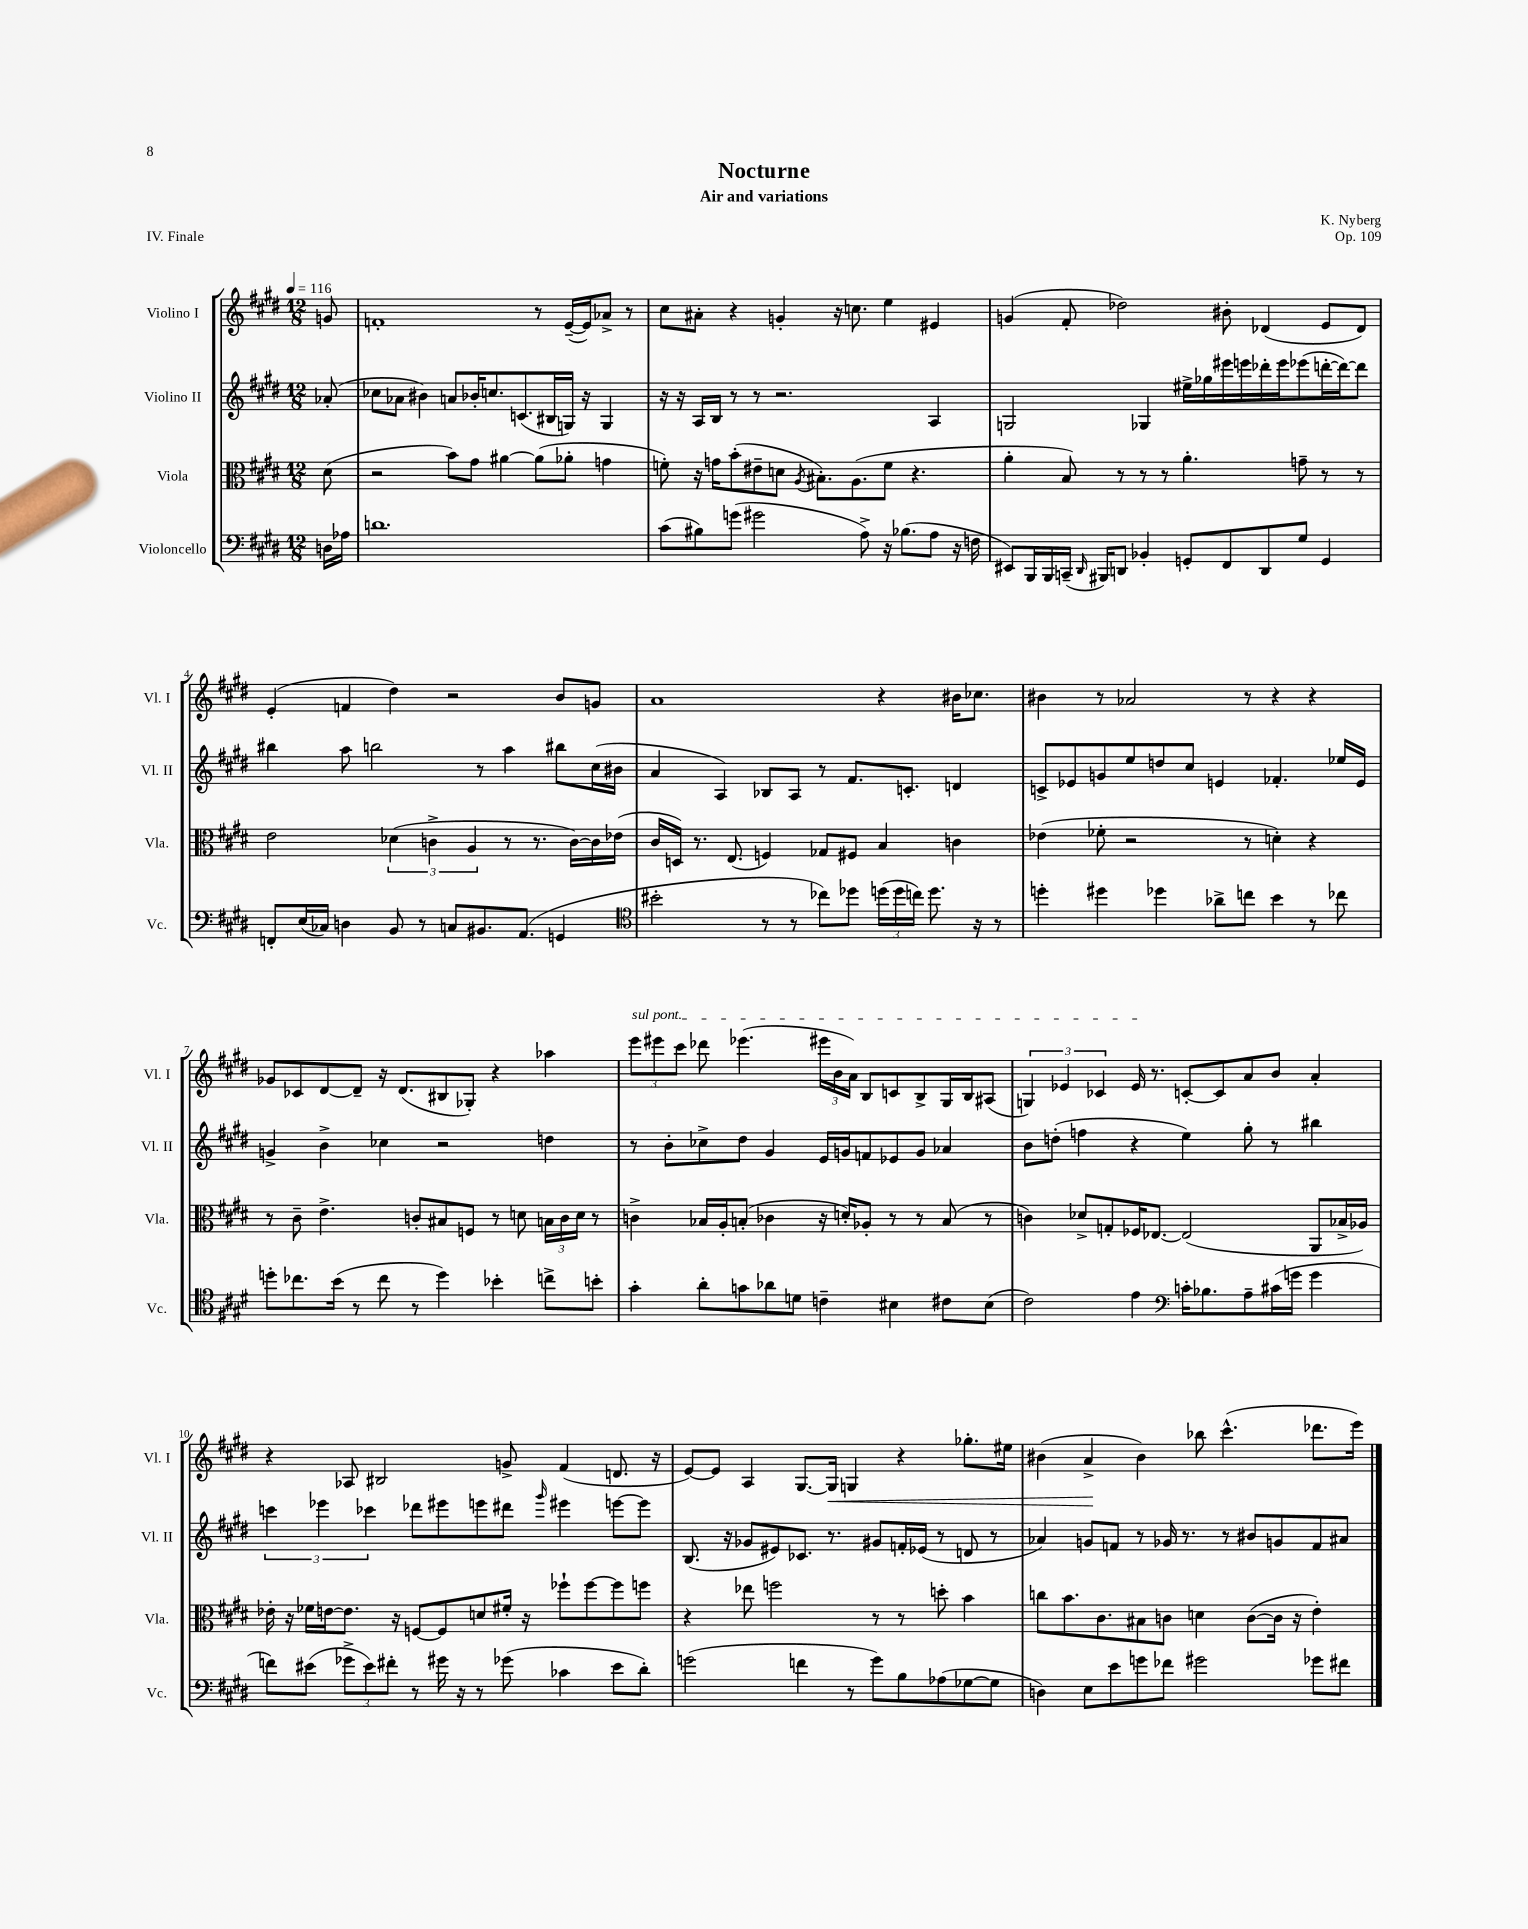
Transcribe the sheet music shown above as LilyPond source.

\header { title = "Nocturne" composer = "K. Nyberg" subtitle = "Air and variations" opus = "Op. 109" piece = "IV. Finale" }
<<
\new StaffGroup <<
\new Staff = "s0" \with { instrumentName = "Violino I" shortInstrumentName = "Vl. I" } {
    \clef treble \key e \major \numericTimeSignature \time 12/8 \partial 8 \tempo 4 = 116
    \autoBeamOff g'8 |
    f'1-. r8 e'16[~--( e'16) aes'8]-> r8 |
    cis''8[ ais'8]-. r4 g'4-. r16 c''8. e''4 eis'4 |
    g'4( fis'8-. des''2) bis'8-. des'4( e'8[ des'8]) |
    e'4-.( f'4 dis''4) r2 b'8[ g'8] |
    a'1 r4 bis'16[ ces''8.] |
    bis'4 r8 aes'2 r8 r4 r4 |
    ges'8[ ces'8 dis'8~ dis'8]-- r16 dis'8.[( bis8 ges8]-.) r4 aes''4 |
    \tuplet 3/2 { \once \override TextSpanner.bound-details.left.text = \markup { \italic "sul pont." } e'''8[\startTextSpan eis'''8 cis'''8] } des'''8 ees'''4.( \tuplet 3/2 { eis'''16[ b'16 a'16]) } b8[ c'8 b8-> gis16 b16 ais8]( |
    \tuplet 3/2 { g4) ees'4 ces'4 } ees'16\stopTextSpan r8. c'8[~-. c'8 a'8 b'8] a'4-. |
    r4 aes8 bis2 g'8-> fis'4( d'8. r16 |
    e'8[~) e'8] a4 gis8.[~ gis16]\< g4 r4 ges''8.[-. eis''16] |
    bis'4( a'4->\! bis'4) bes''8 cis'''4.-^( des'''8.[ e'''16]) \bar "|." |
}
\new Staff = "s1" \with { instrumentName = "Violino II" shortInstrumentName = "Vl. II" } {
    \clef treble \key e \major \numericTimeSignature \time 12/8 \partial 8
    \autoBeamOff aes'8-.( |
    ces''8[ aes'8] bis'4) a'8[ bes'16-. c''8. c'8.( bis16 g16]) r16 g4 |
    r16 r16 a16[ b16] r8 r8 r2. a4 |
    g2 ges4 eis''16[-> ges''16 eis'''16 e'''16 des'''16-. e'''16 ees'''8( d'''16~-. d'''16~) d'''8] |
    bis''4 a''8 b''2 r8 a''4 bis''8[ cis''16( bis'16] |
    a'4 a4) bes8[ a8] r8 fis'8.[ c'8.]-. d'4 |
    c'8[-> ees'8 g'8 e''8 d''8 cis''8] e'4 fes'4.-. ees''16[ e'16] |
    g'4-> b'4-> ces''4 r2 d''4 |
    r8 b'8[-. ces''8-> dis''8] gis'4 e'16[ g'16 f'8 ees'8 g'8] aes'4 |
    b'8[ d''8]-.( f''4 r4 e''4) gis''8-. r8 bis''4 |
    \tuplet 3/2 { c'''4 ees'''4 ces'''4 } des'''8[ eis'''8 e'''8 dis'''8] \grace { gis'''16 } eis'''4 e'''8[~ e'''8] |
    b8.( r16 ges'8[ eis'8) ces'8.] r8. gis'8[ f'16-. ees'16]( r8 d'8 r8 |
    aes'4) g'8[ f'8] r8 ges'16 r8. r8 bis'8[ g'8 f'8 ais'8] \bar "|." |
}
\new Staff = "s2" \with { instrumentName = "Viola" shortInstrumentName = "Vla." } {
    \clef alto \key e \major \numericTimeSignature \time 12/8 \partial 8
    \autoBeamOff dis'8( |
    r2 b'8[) gis'8] ais'4~ ais'8[( aes'8]-. g'4 |
    f'8-.) r16 g'16[ b'8-.( eis'8-- d'8] \acciaccatura { a8 } bis8.[-.) a8.( f'8] r4. |
    a'4-. b8) r8 r8 r8 a'4.-. g'8-- r8 r8 |
    e'2 \tuplet 3/2 { des'4( c'4-> a4 } r8 r8. c'16[~) c'16 ees'16]( |
    cis'16[ d16]) r8. e8.( f4) ges8[ fis8] b4 c'4 |
    ees'4( fes'8-. r2 r8 d'4-.) r4 |
    r8 cis'8-- e'4.-> c'8[-. bis8 f8] r8 d'8 \tuplet 3/2 { b16[ c'16 d'16] } r8 |
    c'4-> bes16[ a16-. b8]-.( ces'4 r16 d'16[-.) aes8]-. r8 r8 b8( r8 |
    c'4) des'8[-> g8-. fes16 ees8.]~ ees2( a,8[ bes16-> aes16]) |
    ees'16-. r16 fes'16[ e'16~ e'8.] r16 f8[~ f8 d'8 fis'16]-. r16 fes''8[-! fes''8~ fes''8 f''8] |
    r4 ees''8 f''2 r8 r8 d''8-. b'4 |
    c''8[ b'8. cis'8. bis8 c'8] d'4 c'8[~( c'16] r16 e'4-.) \bar "|." |
}
\new Staff = "s3" \with { instrumentName = "Violoncello" shortInstrumentName = "Vc." } {
    \clef bass \key e \major \numericTimeSignature \time 12/8 \partial 8
    \autoBeamOff d16[ aes16] |
    d'1. |
    cis'8[( bis8) g'8]( gis'2 a8->) r16 bes8.[( a8] r16 f16 |
    eis,8[) b,,16 b,,16 c,16]--( \grace { dis,16 } bis,,16[) d,8] bes,4-. g,8[-. fis,8 d,8 gis8] g,4 |
    f,8[-. e16( ces16]) d4 b,8 r8 c8[ bis,8. a,8.]( g,4 |
    \clef tenor bis'2-. r8 r8 ces''8[) des''8] \tuplet 3/2 { d''16[( d''16 c''16]) } d''8. r16 r8 |
    d''4-. dis''4 des''4 aes'8[-> c''8] b'4 r8 ces''8 |
    d''8[-. ces''8. b'16]( r8 ces''8 r8 d''4) bes'4-. c''8[-> b'8]-. |
    gis'4-. a'8[-. g'8 aes'8 d'8] c'4-- bis4 cis'8[ bis8]( |
    cis'2) e'4 \clef bass c'16[-. bes8. a8-- cis'16( g'16] g'4 |
    f'8[) eis'8]( \tuplet 3/2 { ges'8[-> eis'8) fis'8]-. } r8 gis'16 r16 r8 ges'8( ces'4 eis'8[ dis'8]-.) |
    g'2( f'4 r8 g'8[) b8 aes8( ges8~ ges8] |
    d4) e8[ e'8 g'8 fes'8] gis'2 ges'8[ fis'8] \bar "|." |
}
>>
>>
